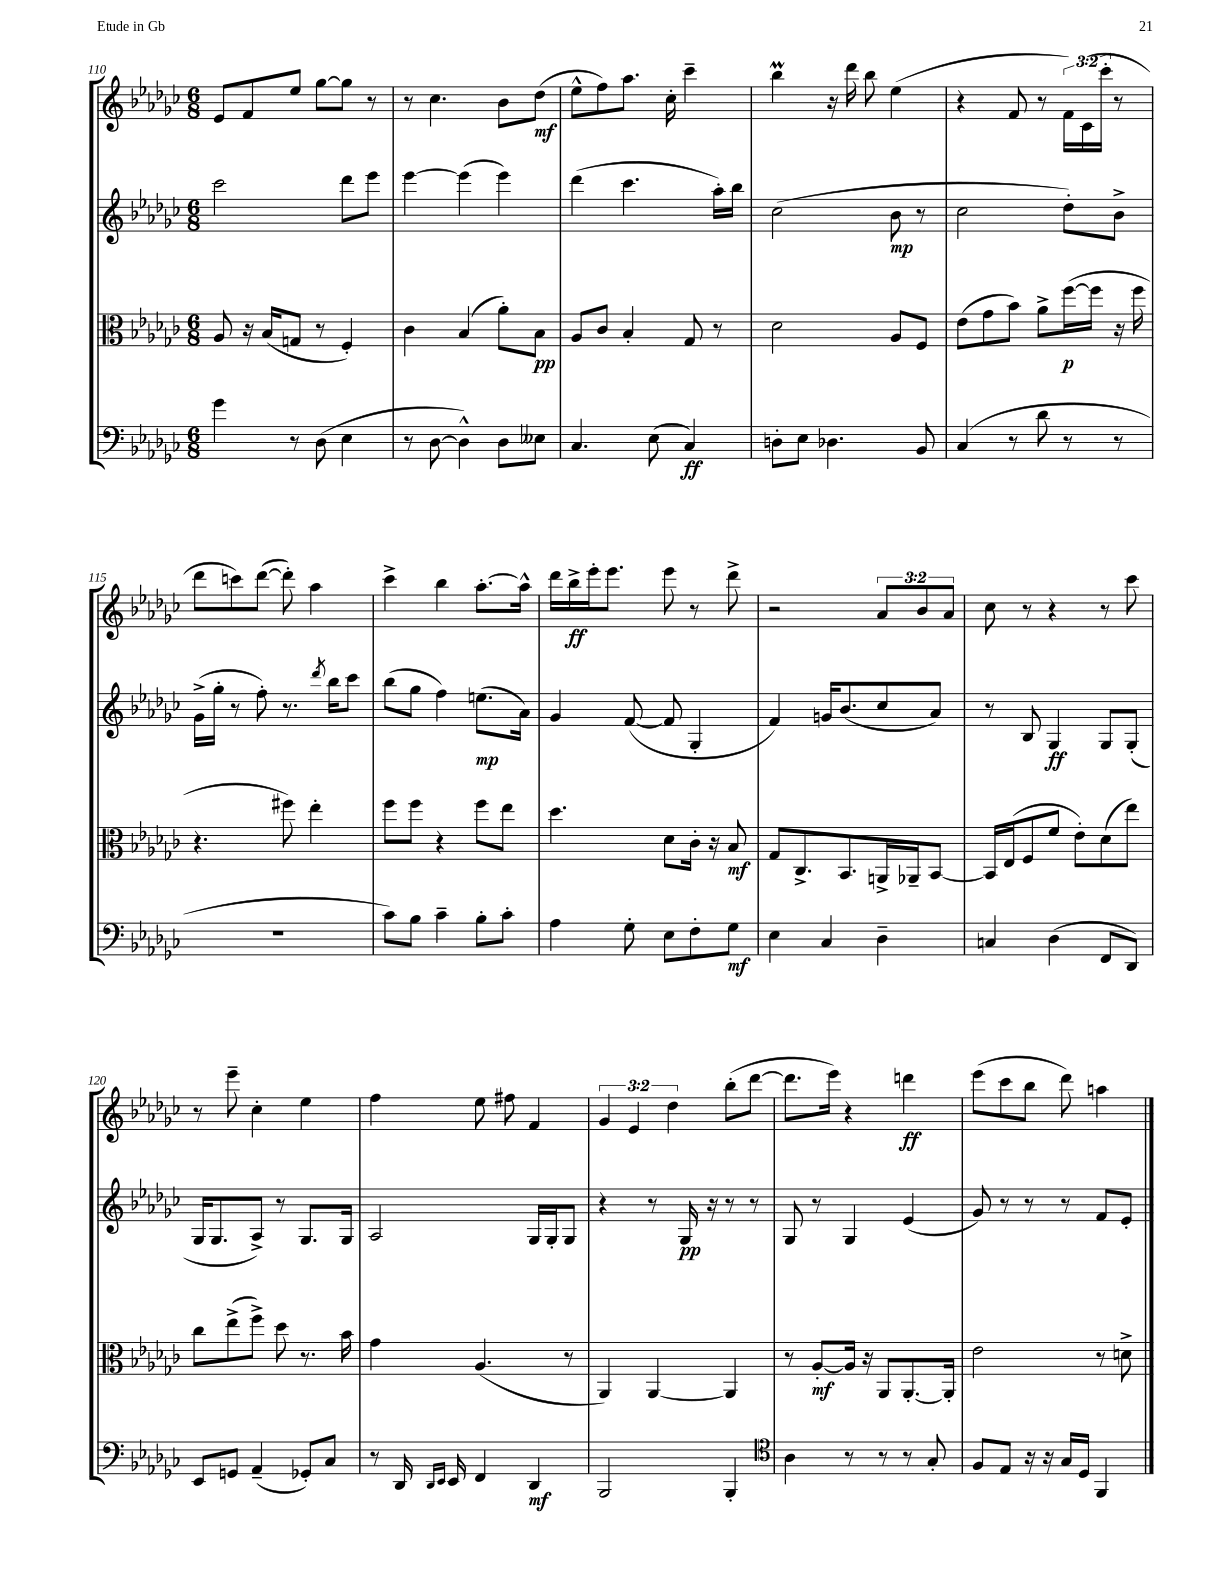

**kern	**kern	**kern	**kern
*staff4	*staff3	*staff2	*staff1
*clefF4	*clefC3	*clefG2	*clefG2
*k[b-e-a-d-g-c-]	*k[b-e-a-d-g-c-]	*k[b-e-a-d-g-c-]	*k[b-e-a-d-g-c-]
*M6/8	*M6/8	*M6/8	*M6/8
4g-\	8A-/	2ccc-\	8e-/L
.	16r	.	8f/
.	(16B-/LK	.	.
8r	8G/J	.	8ee-/J
(8D-\	8r	.	[8gg-\L
4E-\	4F'/)	8ddd-\L	8gg-\]J
.	.	8eee-\J	8r
=	=	=	=
8r	4c-\	[4eee-\	8r
[8D-\	.	.	4.cc-\
4D-^^\])	(4B-/	(4eee-\]	.
8D-\L	8a-'\L)	4eee-\)	8b-\L
8E--\J	8B-\J	.	(8dd-\J
=	=	=	=
4.C-/	8A-/L	(4ddd-\	8ee-^^\L
.	8c-/J	.	8ff\)
.	4B-'/	4.ccc-\	8.aa-\J
(8E-\	.	.	.
.	.	.	16cc-'\
4C-/)	8G-/	.	4ccc-~\
.	8r	16aa-'\LL)	.
.	.	16bb-\JJ	.
=	=	=	=
8D'\L	2d-\	(2cc-\	4bb-\
8E-\J	.	.	.
4.D-\	.	.	16r
.	.	.	16ddd-\
.	.	.	8bb-\
.	8A-/L	8b-\	(4ee-\
8BB-/	8F/J	8r	.
=	=	=	=
(4C-/	(8e-\L	2cc-\	4r
.	8g-\	.	.
8r	8b-\J)	.	8f/
8d-\	8a-^\L	.	8r
8r	([16ff\L	8dd-'\L)	24f\LL)
.	.	.	(24c-\
.	16ff\]JJ	.	.
.	.	.	24ccc-'\JJ
8r	16r	8b-^\J	8r
.	16ff\	.	.
=	=	=	=
2.r	4.r	(16g-^\LL	8ddd-\L
.	.	16gg-'\JJ	.
.	.	8r	8ccc\)
.	.	8ff'\)	([8ddd-\J
.	8ff#\)	8.r	8ddd-'\])
.	4ee-'\	.	4aa-\
.	.	8qddd-/	.
.	.	16bb-\LK	.
.	.	8ccc-\J	.
=	=	=	=
8c-\L)	8ff\L	(8bb-\L	4ccc-^\
8B-\J	8ff\J	8gg-\J	.
4c-~\	4r	4ff\)	4bb-\
8B-'\L	8ff\L	(8.ee\L	[8.aa-'\L
8c-'\J	8ee-\J	.	.
.	.	16a-\Jk)	16aa-^^\]Jk
=	=	=	=
4A-\	4.dd-\	4g-/	16ddd-\LL
.	.	.	16bb-^\
.	.	.	16eee-'\J
.	.	.	8.eee-\J
8G-'\	.	([8f/	.
8E-\L	8d-\L	8f/]	8eee-\
8F'\	16c-'\Jk	4G-'/	8r
.	16r	.	.
8G-\J	8B-/	.	8ddd-^\
=	=	=	=
4E-\	8G-/L	4f/)	2r
.	8.C-^/	.	.
4C-/	.	16g/LK	.
.	8.BB-/	(8.b-/	.
4D-~\	16AA^/L	8cc-/	12a-/L
.	16AA-~/J	.	.
.	.	.	12b-/
.	[8BB-/J	8a-/J)	.
.	.	.	12a-/J
=	=	=	=
4C/	16BB-/]LL	8r	8cc-\
.	(16E-/J	.	.
.	8F/	8B-/	8r
(4D-\	8f/J	4G-/	4r
.	8e-'\L)	.	.
8FF/L	(8d-\	8G-/L	8r
8DD-/J)	8ee-\J)	(8G-'/J	8ccc-\
=	=	=	=
8EE-/L	8cc-\L	16G-/LK	8r
.	.	8.G-/	.
8GG/J	(8ee-^\	.	8eee-~\
(4AA-~/	8ff^\J)	8A-^/J)	4cc-'\
.	8dd-\	8r	.
8GG-'/L)	8.r	8.G-/L	4ee-\
8C-/J	.	.	.
.	16b-\	16G-/Jk	.
=	=	=	=
8r	4g-\	2A-/	4ff\
16DD-/	.	.	.
16qqDD-/LL	.	.	.
16qqEE-/JJ	.	.	.
16EE-/	.	.	.
4FF/	(4.A-/	.	8ee-\
.	.	.	8ff#\
4DD-/	.	16G-/LL	4f/
.	.	16G-'/J	.
.	8r	8G-/J	.
=	=	=	=
2BBB-/	4AA-/)	4r	6g-/
.	.	.	6e-/
.	[4AA-/	8r	.
.	.	.	6dd-\
.	.	16G-/	.
.	.	16r	.
4BBB-'/	4AA-/]	8r	(8bb-'\L
.	.	8r	[8ddd-\J
=	=	=	=
*clefC4	*	*	*
4A-\	8r	8G-/	8.ddd-\]L
.	[8A-'/L	8r	.
.	.	.	16eee-\Jk)
8r	16A-/]Jk	4G-/	4r
.	16r	.	.
8r	8AA-/L	.	.
8r	[8.AA-'/	(4e-/	4ddd\
8G-'/	.	.	.
.	16AA-'/]Jk	.	.
=	=	=	=
8F/L	2e-\	8g-/)	(8eee-\L
8E-/J	.	8r	8ccc-\
16r	.	8r	8bb-\J
16r	.	.	.
16G-/LL	.	8r	8ddd-\)
16D-/JJ	.	.	.
4FF/	8r	8f/L	4aa\
.	8d^\	8e-'/J	.
==	==	==	==
*-	*-	*-	*-
